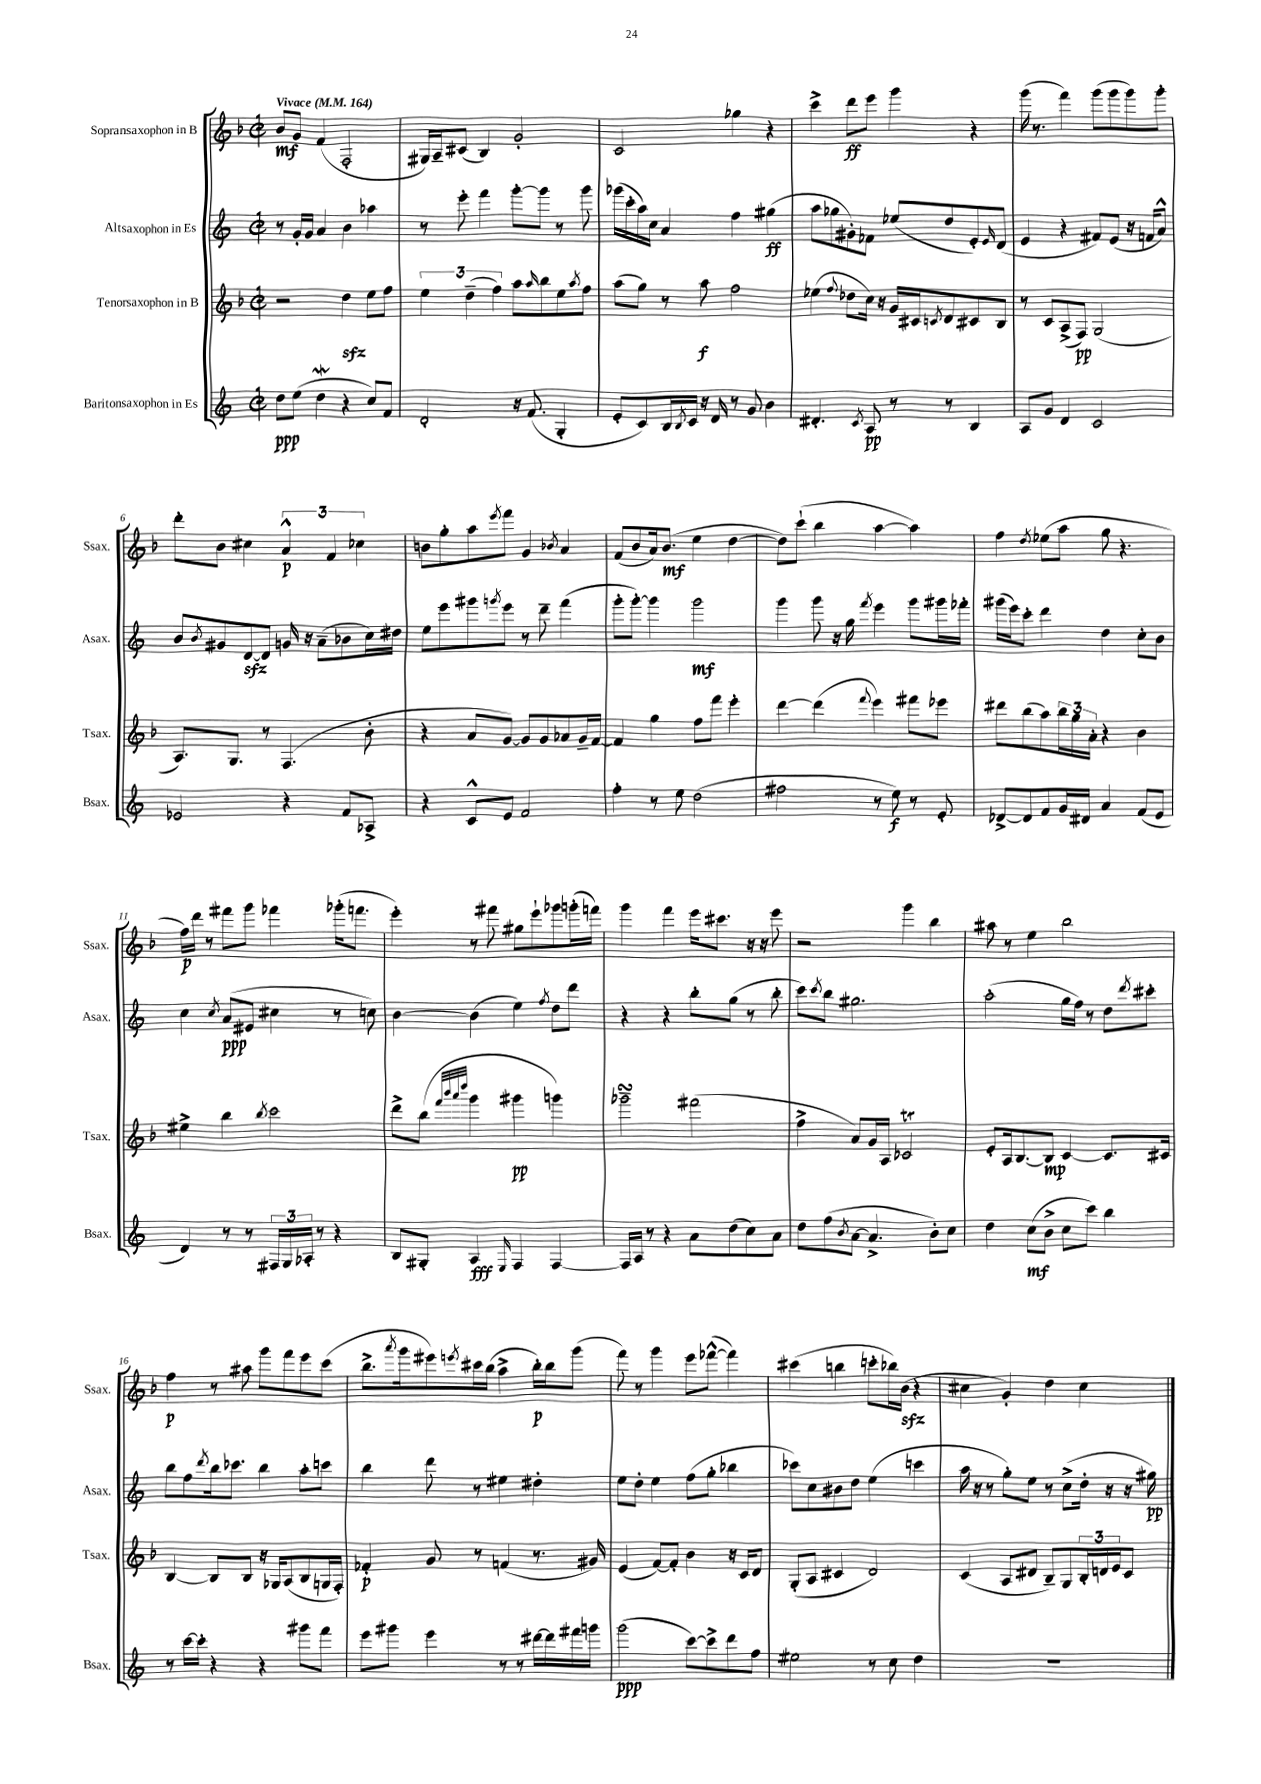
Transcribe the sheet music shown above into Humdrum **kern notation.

**kern	**kern	**kern	**kern
*staff4	*staff3	*staff2	*staff1
*clefG2	*clefG2	*clefG2	*clefG2
*k[]	*k[b-]	*k[]	*k[b-]
*M2/2	*M2/2	*M2/2	*M2/2
*met(c|)	*met(c|)	*met(c|)	*met(c|)
*MM164	*MM164	*MM164	*MM164
8dd	2r	8r	8b-
(8ee	.	16g'	8g
.	.	16g	.
4dd	.	4a	(4f
4r	4dd	4b	2F'
8cc)	8ee	4aa-	.
8f	8ff	.	.
=	=	=	=
2d'	6ee	8r	16G#)
.	.	.	16A~
.	.	8eee'	(8c#
.	(6dd~	.	.
.	.	4fff	4B-)
.	6ff)	.	.
16r	8aa	[8ggg'	2g'
(8.f	.	.	.
.	16qqaa	.	.
.	8bb-	8ggg]	.
4G'	8ee	8r	.
.	8qaa	.	.
.	8ff	8ggg	.
=	=	=	=
8e'	(8aa	(16ggg-	2c
.	.	16ccc'	.
8c)	8gg)	16aa)	.
.	.	16cc	.
16B	8r	4a	.
8qB	.	.	.
16c	.	.	.
16r	8aa	.	.
16d	.	.	.
8r	2ff	4ff	4gg-
8g	.	.	.
4b	.	(4gg#	4r
=	=	=	=
4.d#'	(4ee-	8aa	4ccc^
.	.	8gg-	.
.	8qqff	.	.
.	8dd-	8g#')	8ddd
8qc	.	.	.
8A	16cc)	8f-	8eee
.	16r	.	.
8r	16g	(8ee-	4ggg
.	16c#	.	.
.	8qc	.	.
8r	8d	8dd	.
4B	8c#	8e')	4r
.	.	16qqe	.
.	8B-	(8d	.
=	=	=	=
8A	8r	4e	(16ggg
.	.	.	8.r
8g	8c	.	.
4d	(8A^	4r	4fff)
.	8F)	.	.
2c	(2G	8f#)	(8ggg
.	.	(8e	8ggg
.	.	16r	8ggg)
.	.	16f	.
.	.	8a^^)	8ggg'
=	=	=	=
2e-	8.A)	8b	8ddd'
.	.	8qb	.
.	.	8g#	8b-
.	8.G	.	.
.	.	[8d	4cc#
.	8r	8d]	.
4r	(4.F	16g	6a^^
.	.	16r	.
.	.	(8a~	.
.	.	.	6f
8f	.	8b-	.
.	.	.	6cc-
8A-^	8b-'	16cc)	.
.	.	16dd#	.
=	=	=	=
4r	4r	8ee	8b
.	.	8eee	8gg'
8c^^	8a	8ggg#	8aa
.	.	8qggg	8qeee
8e	[8g)	8eee	8fff
2f	8g]	8r	4g
.	8g	8ddd~	.
.	.	.	8qb-
.	8a-	(4fff	4a
.	16g~	.	.
.	[16f	.	.
=	=	=	=
4ff'	4f]	8ggg'	(8f
.	.	[8ggg')	8b-
8r	4gg	4ggg]	16a)
.	.	.	(8.b-
8ee	.	.	.
(2dd	8ff	2ggg	4ee
.	8fff	.	.
.	4eee'	.	[4dd
=	=	=	=
2ff#	[4ddd	4ggg	8dd])
.	.	.	(8ccc`
.	(4ddd]	8ggg	4bb-
.	.	16r	.
.	.	16gg	.
.	8qqfff	8qfff	.
8r	4eee)	4eee	[4aa
8ee)	.	.	.
8r	8fff#	8ggg	4aa])
8e'	8eee-	16ggg#	.
.	.	16fff-'	.
=	=	=	=
[8d-^	8ddd#	(16ggg#	4ff
.	.	16eee)	.
8d-]	(8bb-	8ccc'	.
.	.	.	8qdd
8f	8aa)	4ddd	(8ee-
16g	24bb-	.	8aa
.	24gg	.	.
16d#	.	.	.
.	24a'	.	.
4a	4r	4dd	8gg
.	.	.	4.r
(8f	4b-	8cc'	.
8e	.	8b	.
=	=	=	=
4d)	4ee#^	4cc	16ff)
.	.	.	16ddd
.	.	.	8r
.	.	8qcc	.
8r	4bb-	(8a	8fff#
8r	.	8e#	8ggg
.	8qbb-	.	.
24F#	2ccc	4cc#	4fff-
24G	.	.	.
24A-'	.	.	.
8r	.	.	.
4r	.	8r	(16ggg-'
.	.	.	8.fff
.	.	8cc)	.
=	=	=	=
8B	8ddd^	[4b	4eee')
8G#'	(8bb-	.	.
.	32qqfff	.	.
.	32qqbbb-	.	.
.	32qqaaa	.	.
.	32qqdddd	.	.
4A	4ggg	(4b]	8r
.	.	.	8fff#
16qqE	.	.	.
4F	4ggg#	4ee)	8gg#
.	.	.	8eee`
.	.	8qff	.
[4F	4ggg)	8dd	8ggg-
.	.	8ddd	(16ggg'
.	.	.	16fff)
=	=	=	=
16F]	2ggg-~	4r	4ggg
16A	.	.	.
8r	.	.	.
4r	.	4r	4fff
8a	(2fff#	8bb'	16eee
.	.	.	8.ccc#
(8dd	.	(8gg	.
8cc)	.	8r	16r
.	.	.	16r
8a	.	8bb'	8eee
=	=	=	=
8dd	4ff^	8ccc)	2r
.	.	8qccc	.
(8ff	.	8bb	.
8qb	.	.	.
[8a	8a)	2.gg#	.
4.a^]	16g	.	.
.	16A	.	.
.	2c-	.	4ggg
8b')	.	.	4bb-
8cc	.	.	.
=	=	=	=
4dd	8e'	(2aa'	8aa#
.	16A	.	8r
.	[8.B-	.	.
(8cc	.	.	4ee
8b^	8B-]	.	.
8cc	[4c	16gg	2bb-
.	.	16ff)	.
8ccc)	.	8r	.
4bb	8.c]	8dd	.
.	.	8qddd	.
.	.	8ccc#'	.
.	16c#	.	.
=	=	=	=
8r	[4B-	8bb	4ff
[16ccc	.	8ff	.
16ccc']	.	.	.
.	.	8qddd	.
4r	8B-]	16bb	8r
.	.	8.ccc-	.
.	8B-	.	8aa#
4r	16r	4bb	8ggg
.	16G-	.	.
.	(8A	.	8fff
8ggg#	8B-	8aa'	8eee
8fff	16G	8ccc	(8ccc
.	16F')	.	.
=	=	=	=
8eee	4f-'	4bb	8.bb-^
8ggg#	.	.	.
.	.	.	8qaaa
.	.	.	16ggg
4eee	8g	8ddd	8eee#)
.	.	.	8qeee
.	8r	8r	16ccc#
.	.	.	(16bb-
8r	(4f	4ee#	4aa^
8r	.	.	.
[16ddd#	8.r	4dd#'	16bb-')
16ddd#]	.	.	16bb-
16fff#	.	.	(8ggg
16ggg	16g#)	.	.
=	=	=	=
(2ggg	(4e	8ee	8fff)
.	.	8dd'	8r
.	[8f)	4ee	4ggg
.	8f']	.	.
[8ccc)	4b-	(8ff	8eee
8ccc^]	.	8gg'	([8fff-^^
8ddd	16r	4bb-	4fff-])
.	16c	.	.
8ff	8d	.	.
=	=	=	=
2ee#	(8G'	8ccc-)	(4ccc#
.	8A	8cc	.
.	4c#	8b#	4bb
.	.	8dd	.
8r	2d)	(4ee	8ccc'
8cc	.	.	16bb-)
.	.	.	(16b-
4dd	.	4ccc	4r
=	=	=	=
1r	(4c	16aa	4cc#
.	.	16r	.
.	.	8r	.
.	8A	8gg')	4g')
.	8d#	8ee	.
.	8B-~)	8r	4dd
.	8G	(8cc^	.
.	24B-'	16dd'	4cc#
.	24d	.	.
.	.	16r	.
.	24e	.	.
.	8c	16r	.
.	.	16gg#)	.
==	==	==	==
*-	*-	*-	*-
